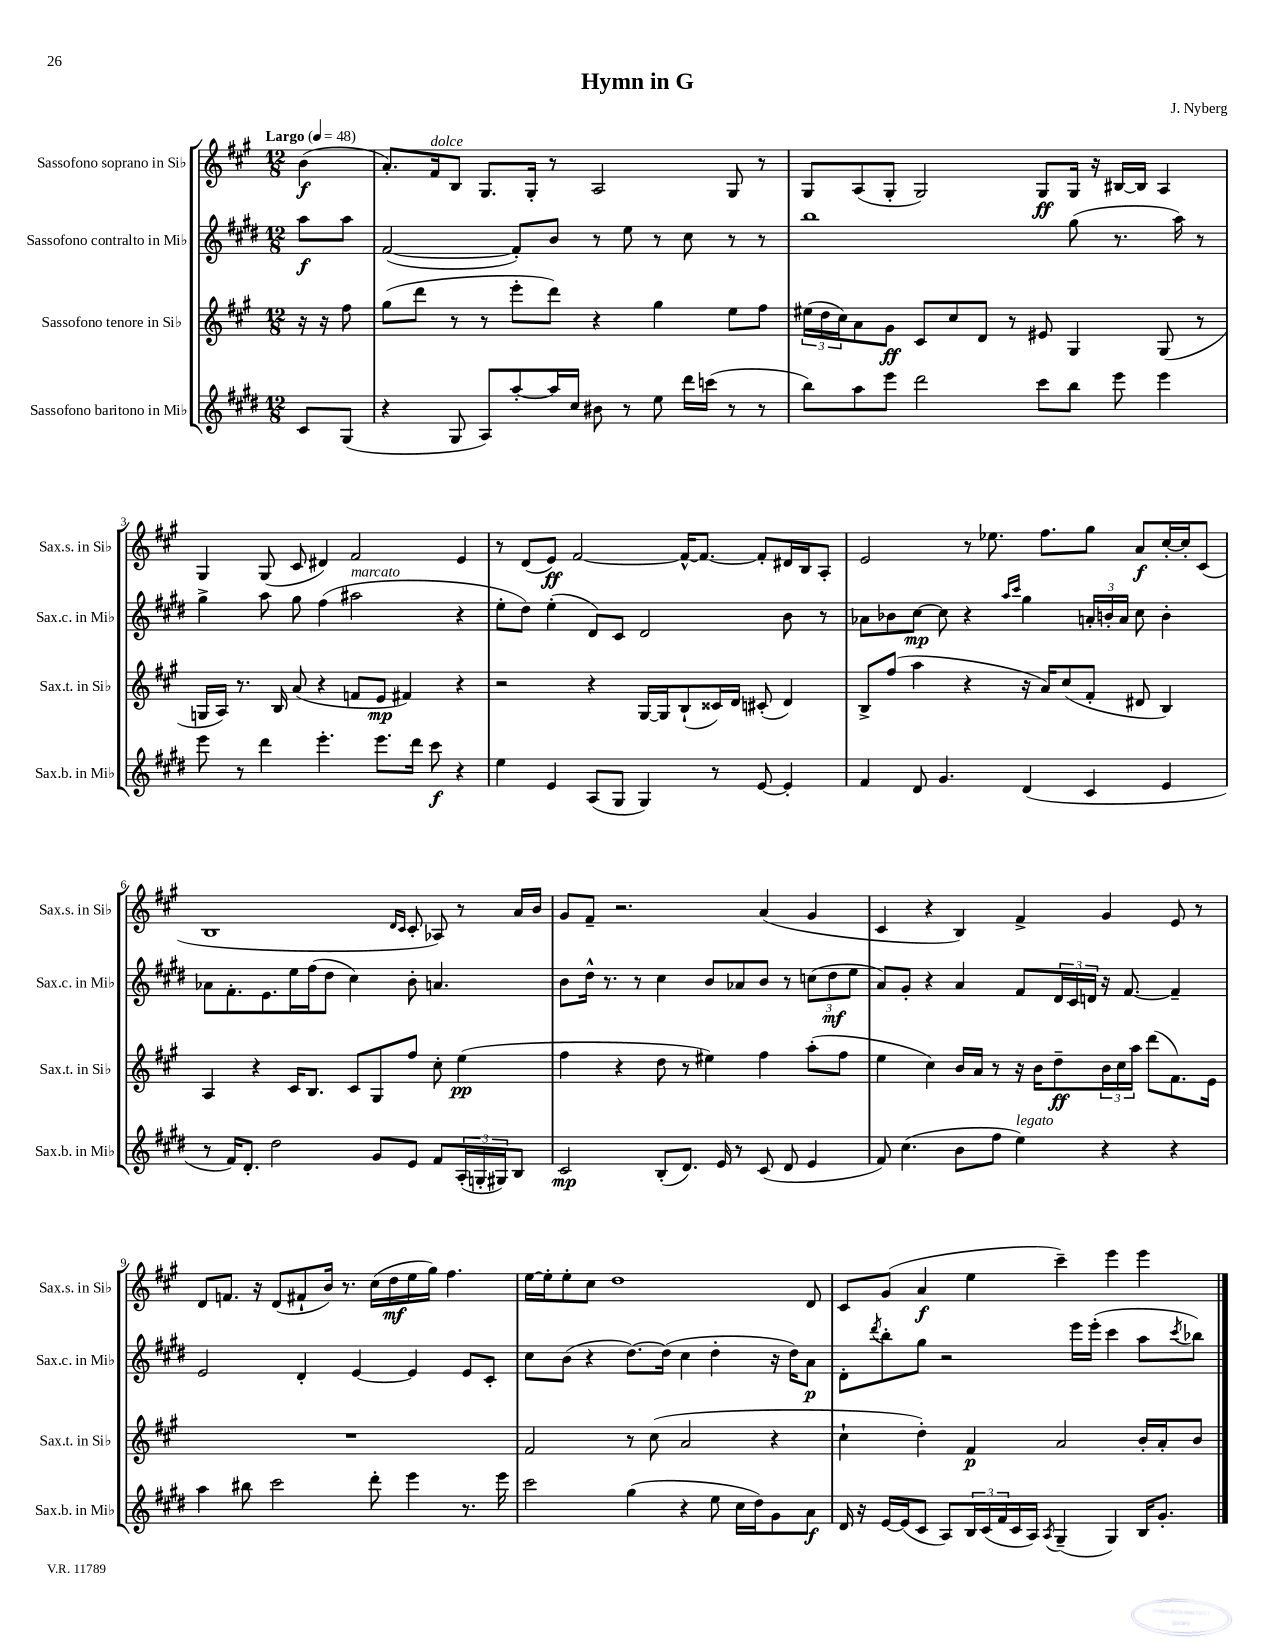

**kern	**kern	**kern	**kern
*staff4	*staff3	*staff2	*staff1
*clefG2	*clefG2	*clefG2	*clefG2
*k[f#c#g#d#]	*k[f#c#g#]	*k[f#c#g#d#]	*k[f#c#g#]
*M12/8	*M12/8	*M12/8	*M12/8
*MM48	*MM48	*MM48	*MM48
8c#	16r	8aa	(4b
.	16r	.	.
(8G#	8ff#	8aa	.
=	=	=	=
4r	(8gg#	([2f#	8.a')
.	8ddd	.	.
.	.	.	16f#
8G#	8r	.	8B
8A)	8r	.	8.G#
[8aa'	8eee'	8f#'])	.
.	.	.	16G#'
16aa]	8ddd)	8b	8r
16cc#	.	.	.
8b#	4r	8r	2A
8r	.	8ee	.
8ee	4gg#	8r	.
16ddd#	.	8cc#	.
(16ccc	.	.	.
8r	8ee	8r	8G#
8r	8ff#	8r	8r
=	=	=	=
8bb)	(24ee#	1bb	8G#
.	24dd	.	.
.	24cc#)	.	.
8aa	8a	.	(8A
8eee	8g#	.	8G#'
2ddd#	8c#	.	2G#)
.	8cc#	.	.
.	8d	.	.
.	8r	.	.
8ccc#	8e#	.	8G#
8bb	4G#	(8gg#	16G#
.	.	.	16r
8eee	.	8.r	[16B#
.	.	.	16B#]
4eee	(8G#	.	4A
.	.	16aa)	.
.	8r	8r	.
=	=	=	=
8eee	16G	4gg#^	4G#
.	16A)	.	.
8r	8.r	.	.
4ddd#	.	8aa	(8G#
.	16B	.	.
.	(8a	8gg#	8c#
4.eee'	4r	(4ff#	4d#)
.	8f	2aa#	2f#
8.eee	8e	.	.
.	4f#)	.	.
16ddd#	.	.	.
8ccc#	.	.	.
4r	4r	4r	4e
=	=	=	=
4ee	2r	8ee'	8r
.	.	8dd#)	(8d
4e	.	(4ee'	8e)
.	.	.	[2f#
(8A	4r	8d#)	.
8G#	.	8c#	.
4G#)	[16G#	2d#	.
.	16G#]	.	.
.	(8B`	.	16f#^^_
.	.	.	8.f#_
8r	16c##)	.	.
.	16d	.	.
[8e	(8c#'	.	8f#']
4e']	4d)	8b	16d#
.	.	.	16B
.	.	8r	8A'
=	=	=	=
4f#	8B^	8a-	2e
.	(8ff#	8b-	.
8d#	4aa	[8cc#	.
4.g#	.	8cc#]	.
.	4r	4r	8r
.	.	.	8.ee-
.	.	16qqaa	.
.	.	16qqccc#	.
(4d#	16r	4gg#	.
.	16a)	.	8.ff#
.	(8cc#	.	.
4c#	8f#'	24a'	8gg#
.	.	24b'	.
.	.	24a	.
.	8d#	8cc#	8a
4e	4B)	4b'	[16cc#'
.	.	.	16cc#']
.	.	.	(8c#
=	=	=	=
8r	4A	8a-	1B
16f#)	.	8.f#'	.
8.d#'	.	.	.
.	4r	.	.
.	.	8.e	.
2dd#	.	.	.
.	16c#	16ee	.
.	8.B	(16ff#	.
.	.	8dd#	.
.	8c#	4cc#)	.
8g#	8G#	.	.
.	.	.	16qqd
.	.	.	16qqc#
8e	8ff#	8b'	8c#'
8f#	8cc#'	4.a	8A-)
(24A'	(4ee	.	8r
24G'	.	.	.
24G#)	.	.	.
8B	.	.	16a
.	.	.	16b
=	=	=	=
2c#	4ff#	8b	8g#
.	.	16dd#^^	8f#~
.	.	8.r	.
.	4r	.	2.r
.	.	8r	.
(8B'	8dd	4cc#	.
8.d#)	8r	.	.
.	4ee#)	8b	.
16e	.	.	.
8r	.	8a-	.
(8c#	4ff#	8b	(4a
8d#	.	8r	.
4e	(8aa'	(12cc	4g#
.	.	12dd#	.
.	8ff#	.	.
.	.	12ee	.
=	=	=	=
8f#)	4ee	8a)	4c#
(4.cc#	.	8g#'	.
.	4cc#)	4r	4r
8b	16b	4a	4B)
.	16a	.	.
8ff#	8r	.	.
4ee)	16r	8f#	4f#^
.	16b	.	.
.	8dd~	24d#	.
.	.	24c#	.
.	.	24d	.
4r	24b	16r	4g#
.	24cc#	.	.
.	.	[8.f#	.
.	24aa	.	.
.	(8ddd	.	.
4r	8.f#)	4f#~]	8e
.	.	.	8r
.	16e	.	.
=	=	=	=
4aa	1.r	2e	8d
.	.	.	8.f
8bb#	.	.	.
.	.	.	16r
2ccc#	.	.	(8d
.	.	4d#'	8f#`
.	.	.	16b)
.	.	.	8.r
.	.	[4e	.
8ddd#'	.	.	(16cc#
.	.	.	16dd
4eee	.	4e]	16ee
.	.	.	16gg#)
.	.	.	4.ff#
8.r	.	8e	.
.	.	8c#'	.
16eee	.	.	.
=	=	=	=
2ccc#	2f#	8cc#	[16ee
.	.	.	16ee']
.	.	(8b	8ee'
.	.	4r	8cc#
.	.	.	1dd
(4gg#	8r	[8.dd#)	.
.	(8cc#	.	.
.	.	(16dd#]	.
4r	2a	4cc#	.
8ee	.	4dd#'	.
16cc#	.	.	.
16dd#)	.	.	.
8g#	4r	16r	.
.	.	16dd#)	.
8a	.	8a	8d
=	=	=	=
16d#	4cc#`	8d#'	8c#
16r	.	.	.
.	.	8qddd#	.
[16e	.	8bb'	(8g#
(16e]	.	.	.
8c#	4dd')	8gg#	4a
8A)	.	2r	.
24B	4f#	.	4ee
(24c#	.	.	.
24f#	.	.	.
16c#	.	.	.
16A)	.	.	.
8qA	.	.	.
(4G#~	2a	.	4ccc#~)
.	.	16eee	.
.	.	(16eee'	.
4G#)	.	4ccc#	4eee
16B	16b'	8aa	4eee
8.g#'	16a'	.	.
.	.	8qccc#	.
.	8b	8bb-)	.
==	==	==	==
*-	*-	*-	*-
